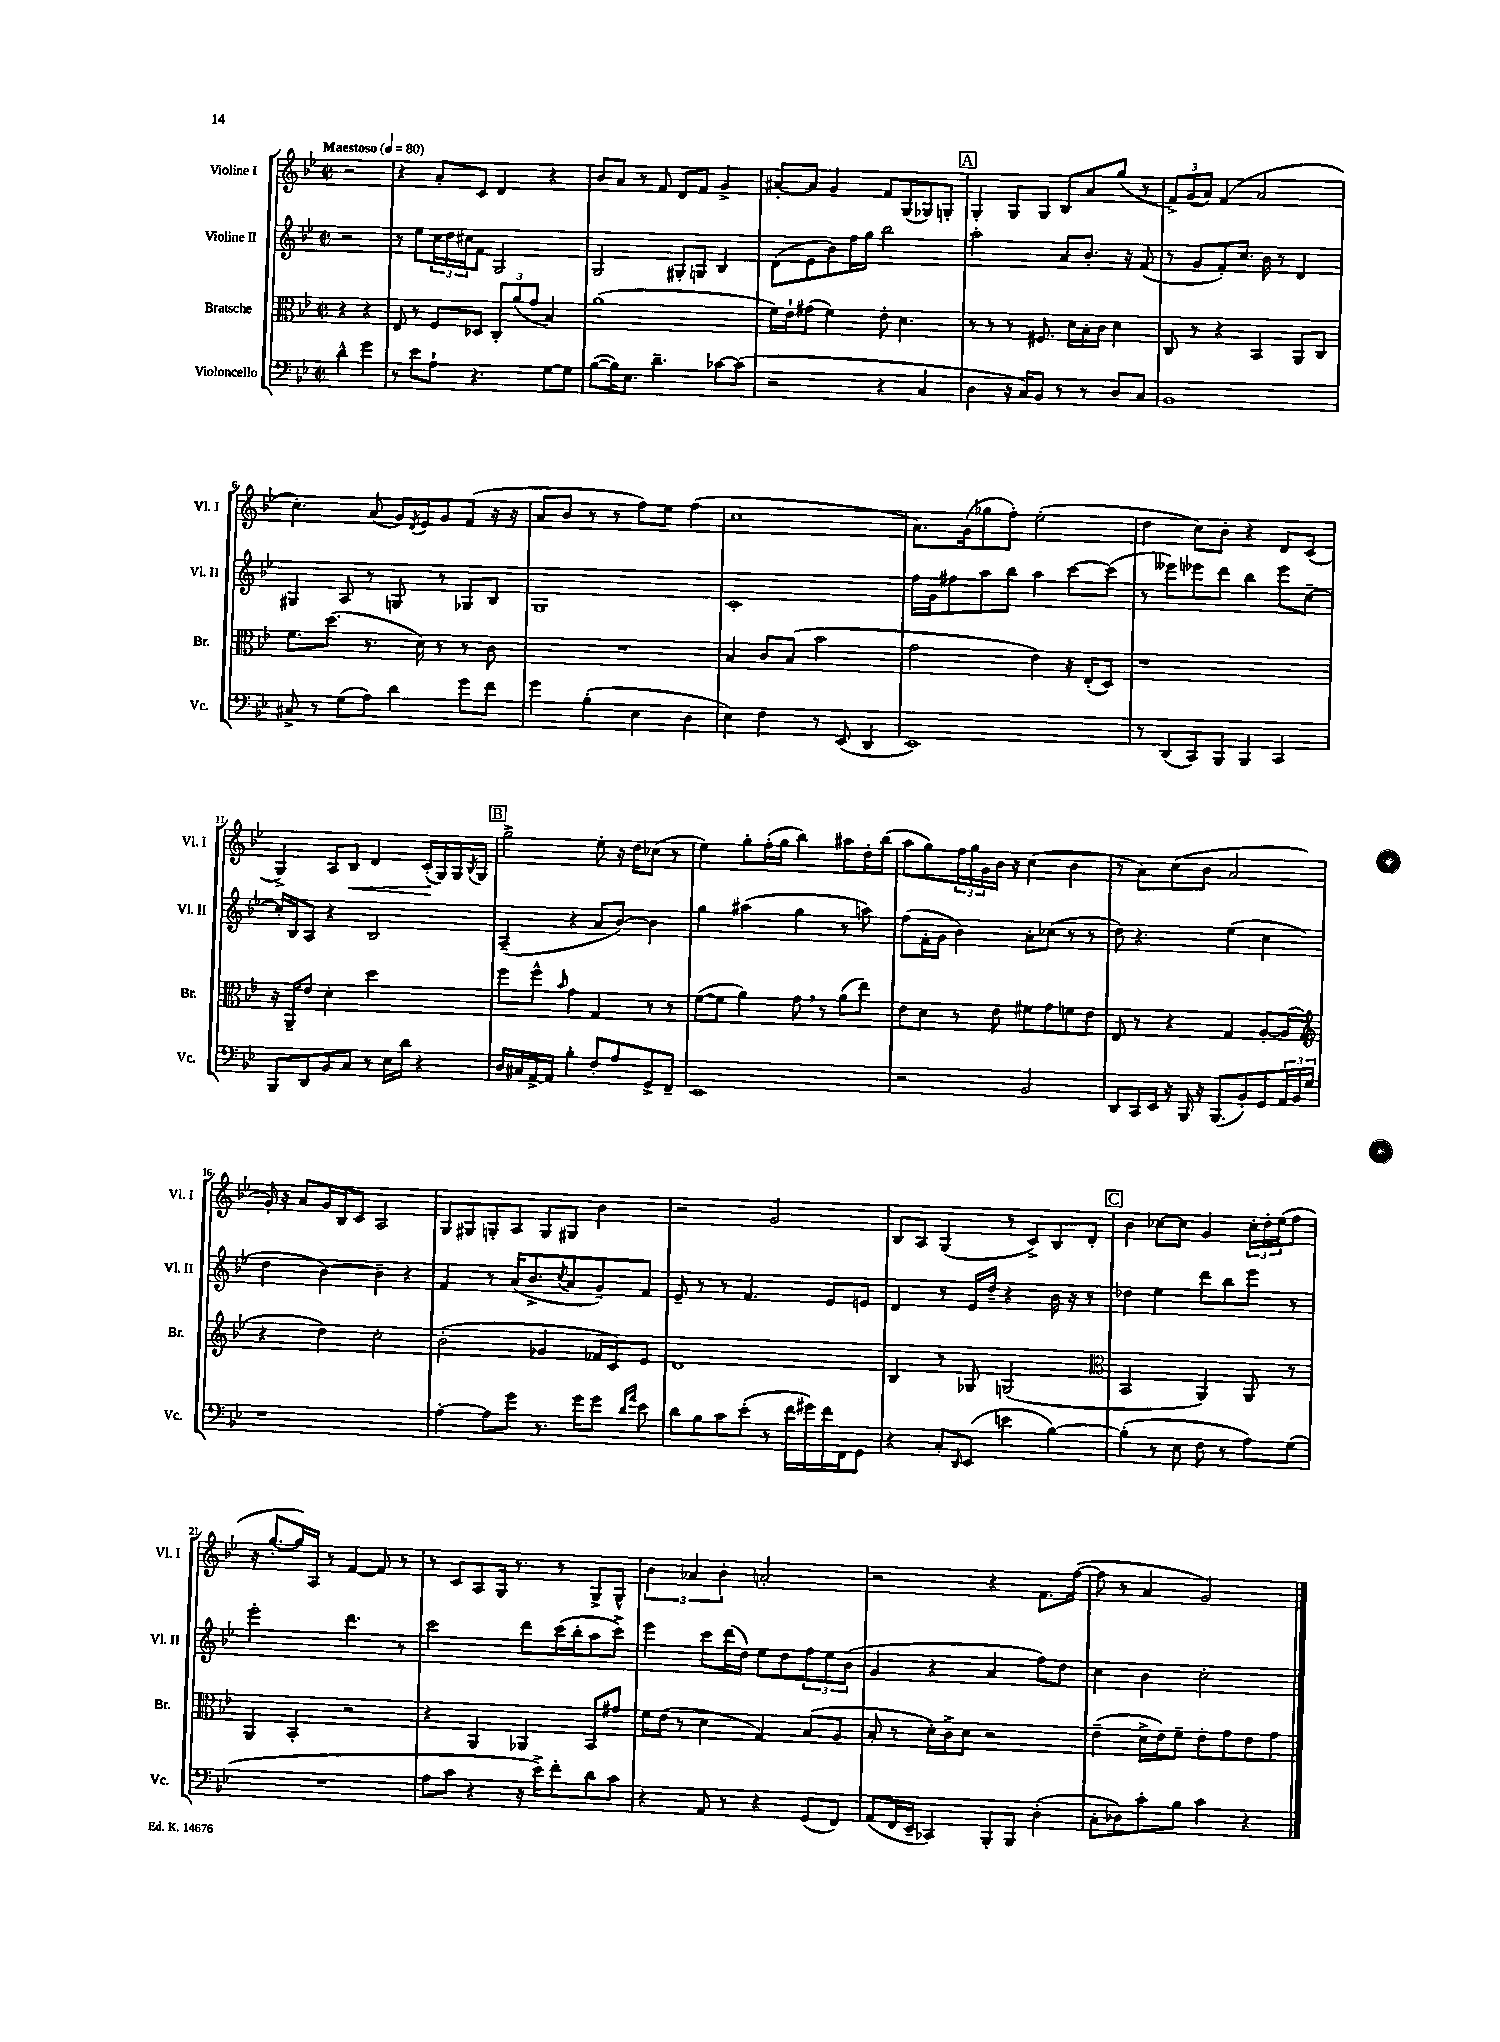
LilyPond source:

<<
\new StaffGroup <<
\new Staff = "s0" \with { instrumentName = "Violine I" shortInstrumentName = "Vl. I" } {
    \clef treble \key bes \major \defaultTimeSignature \time 2/2 \partial 2 \tempo "Maestoso" 4 = 80
    r2 |
    r4 a'8-. c'8 d'4 r4 |
    bes'8 a'8 r8 f'8 d'8 f'8 g'4-> |
    ais'8~-. ais'8 g'4 f'8 g8( ges8) g8-. |
    \mark \markup { \box "A" } g4-. g8 g8 bes8 a'8 g''8( r8 |
    \tuplet 3/2 { f'8->) g'8( a'8) } f'4( a'2 |
    c''4.-.) a'8( g'16) \acciaccatura { d'8 } ees'16 g'8 f'8( r16 r16 |
    a'8 bes'8 r8 r8 f''8) ees''8 f''4( |
    c''1 |
    a'8.) g'16( ges''8 f''8-.) ees''2-.( |
    d''4 c''8) bes'8-. r4 d'8 c'8( |
    g4->) a8 bes8\< d'4 c'16-.\!( g16) g16 \acciaccatura { bes8 } g16 |
    \mark \markup { \box "B" } g''2-> ees''8-. r16 d''16 ces''8( r8 |
    ees''4) g''8-. f''16-.( g''16 bes''4) ais''8 d''16-. bes''16( |
    a''8 g''8) \tuplet 3/2 { f''16 g''16 g'16 } bes'16 r16 c''4( bes'4 |
    r8 a'8) c''8( bes'8 a'2 |
    g'16-.) r16 a'8 g'16 bes16 c'8 a2 |
    g8 gis8 g8-. a8 g8 gis8 bes'4 |
    r2 g'2 |
    bes8 a8 g4( r8 c'8->) bes8 d'8-. |
    \mark \markup { \box "C" } bes'4 ces''8~ ces''8 g'4 \tuplet 3/2 { ces''16-. d''16-. ees''16( } f''8 |
    r16 g''8.~-. g''16) a16 r8 f'4~ f'8 r8 |
    r8 c'8 a8 g16 r8. r8 g8-> g8-^ |
    \tuplet 3/2 { bes'4 aes'4 bes'4-. } a'2-. |
    r2 r4 f'8. f''16~( |
    f''8 r8 a'4 g'2) \bar "|." |
}
\new Staff = "s1" \with { instrumentName = "Violine II" shortInstrumentName = "Vl. II" } {
    \clef treble \key bes \major \defaultTimeSignature \time 2/2 \partial 2
    r2 |
    r8 ees''8 \tuplet 3/2 { c''16 d''16 cis''16 } f'8 g2 |
    g2 gis8-. g8 bes4 |
    d'8( ees'8 bes'8) f''16 g''16 bes''2 |
    \mark \markup { \box "A" } a''2-. a'8 bes'8.-. r16 f'8( |
    r8 g'8 f'8-.) c''8. bes'16 r8 d'4 |
    gis4 a8 r8 g8 r8 ges8 bes8 |
    g1 |
    c'1-. |
    f''16 g'16 fis''8 a''8 bes''8 a''4 c'''8~ c'''8( |
    r8 eeses'''8) ees'''8 d'''8 bes''4 ees'''8 c''8~-- |
    c''16-. bes16 a8 r4 bes2 |
    \mark \markup { \box "B" } a4--( r4 a'8 bes'8~) bes'4 |
    g''4 ais''4( g''4 r8 a''8) |
    f''8( f'16-. g'16 bes'4) a'8-. ces''8( r8 r8 |
    d''8) r4. ees''4( c''4 |
    d''4 bes'4~) bes'4-- r4 |
    f'4 r8 a'16( bes'8.-> \acciaccatura { c''8 } a'8 g'8--) f'8 |
    ees'8-- r8 r8 f'4. ees'8 e'8 |
    d'4 r8 ees'16 d''16-- r4 bes'16 r16 r8 |
    \mark \markup { \box "C" } des''4 ees''4 d'''8 bes''8 ees'''8 r8 |
    ees'''2-. d'''4. r8 |
    c'''2 d'''8 c'''16( bes''16-. a''8 c'''8->) |
    ees'''4 c'''8 d'''16( d''16) ees''8 d''8 \tuplet 3/2 { f''8 ees''8 bes'8( } |
    g'4 r4 a'4 f''8) d''8 |
    c''4 bes'4 c''2-. \bar "|." |
}
\new Staff = "s2" \with { instrumentName = "Bratsche" shortInstrumentName = "Br." } {
    \clef alto \key bes \major \defaultTimeSignature \time 2/2 \partial 2
    r4 r4 |
    ees8 r8 f8 des8 \tuplet 3/2 { c8-. a'8( g'8 } bes4) |
    a'1( |
    f'16) ees'16-! gis'8( f'4) ees'8-. d'4. |
    \mark \markup { \box "A" } r8 r8 r8 fis8. d'16 bes16-. c'16 d'4 |
    c8 r8 r4 bes,4 a,8 c8 |
    f'8. d''8.( r8. d'16) r8 r8 c'8 |
    R1 |
    bes4 c'8 bes8( bes'2 |
    g'2 ees'4) r16 ees16-.( d8) |
    r1 |
    r16 a,16-- ees'8 d'4-. d''2 |
    \mark \markup { \box "B" } f''8 f''8-^ \grace { bes'16 } g'4 g4 r8 r8 |
    f'8~( f'8 a'4) g'8 \breathe r8 a'8( ees''8) |
    ees'8 d'8 r8 ees'8 fis'8 g'8 f'8 ees'8 |
    ees8 r8 r4 g4 a8~-. a16( g16 |
    \clef treble r4 d''4) c''2-. |
    bes'2-.( ges'4 fes'16 c'16) ees'8 |
    d'1 |
    bes4 r8 ges8 g2( |
    \mark \markup { \box "C" } \clef alto bes,2 a,4) a,8 r8 |
    a,4 bes,4-. r2 |
    r4 a,4 aes,4 bes,8 gis'8 |
    f'16 ees'16( r8 d'4 g4) bes8( a8 |
    bes8-. r8 d'16-.) c'16-> d'8 r2 |
    ees'4--( d'16-> ees'16) f'8-- ees'8-. g'8 ees'8 g'8 \bar "|." |
}
\new Staff = "s3" \with { instrumentName = "Violoncello" shortInstrumentName = "Vc." } {
    \clef bass \key bes \major \defaultTimeSignature \time 2/2 \partial 2
    d'4-^ g'4 |
    r8 ees'8 a8-! r4. g8~ g8 |
    bes8~( bes16) ees8. d'4.-- ces'8~ ces'8( |
    r2 r4 c4 |
    \mark \markup { \box "A" } d4 r16 c16) bes,8 r8 r8 d8 c8 |
    bes,1 |
    cis8-> r8 g8( a8) d'4 g'8 f'8 |
    g'4 bes4-.( ees4 d4 |
    ees4) f4 r8 ees,8( d,4 |
    ees,1) |
    r8 d,8( c,8) bes,,8 bes,,4 c,4 |
    bes,,8 d,8 bes,8 c8 r8 ees16 d'16 r4 |
    \mark \markup { \box "B" } d16 cis16 a,16~-> a,16 bes4-. f8-. a8 g,8-> f,8-- |
    ees,1 |
    r2 bes,2 |
    d,8 c,16 ees,16 r16 bes,,16 r16 bes,,8.( bes,8-.) g,8 \tuplet 3/2 { a,16 bes,16 g16 } |
    r1 |
    a4~-. a8 g'8 r8. g'16 g'8 \grace { d'16 a'16 } ees'8 |
    d'8 bes8 c'8 ees'8-.( r8 f'16 gis'16) f'16 f,16 g,8 |
    r4 c8-. \grace { d,16 } ees,8( e'4 bes4~) |
    \mark \markup { \box "C" } bes4-.( r8 ees8 f8 r8 a8) g8( |
    R1 |
    a8 c'8 r4 r16 ees'16->) f'8-. d'8 c'8 |
    r4 a,8 r8 r4 g,8( f,8) |
    a,8( f,16 ees,16-- ces,4) bes,,8-. bes,,8 d4-.( |
    c8-. des8) c'8-. bes8 c'4 r4 \bar "|." |
}
>>
>>
